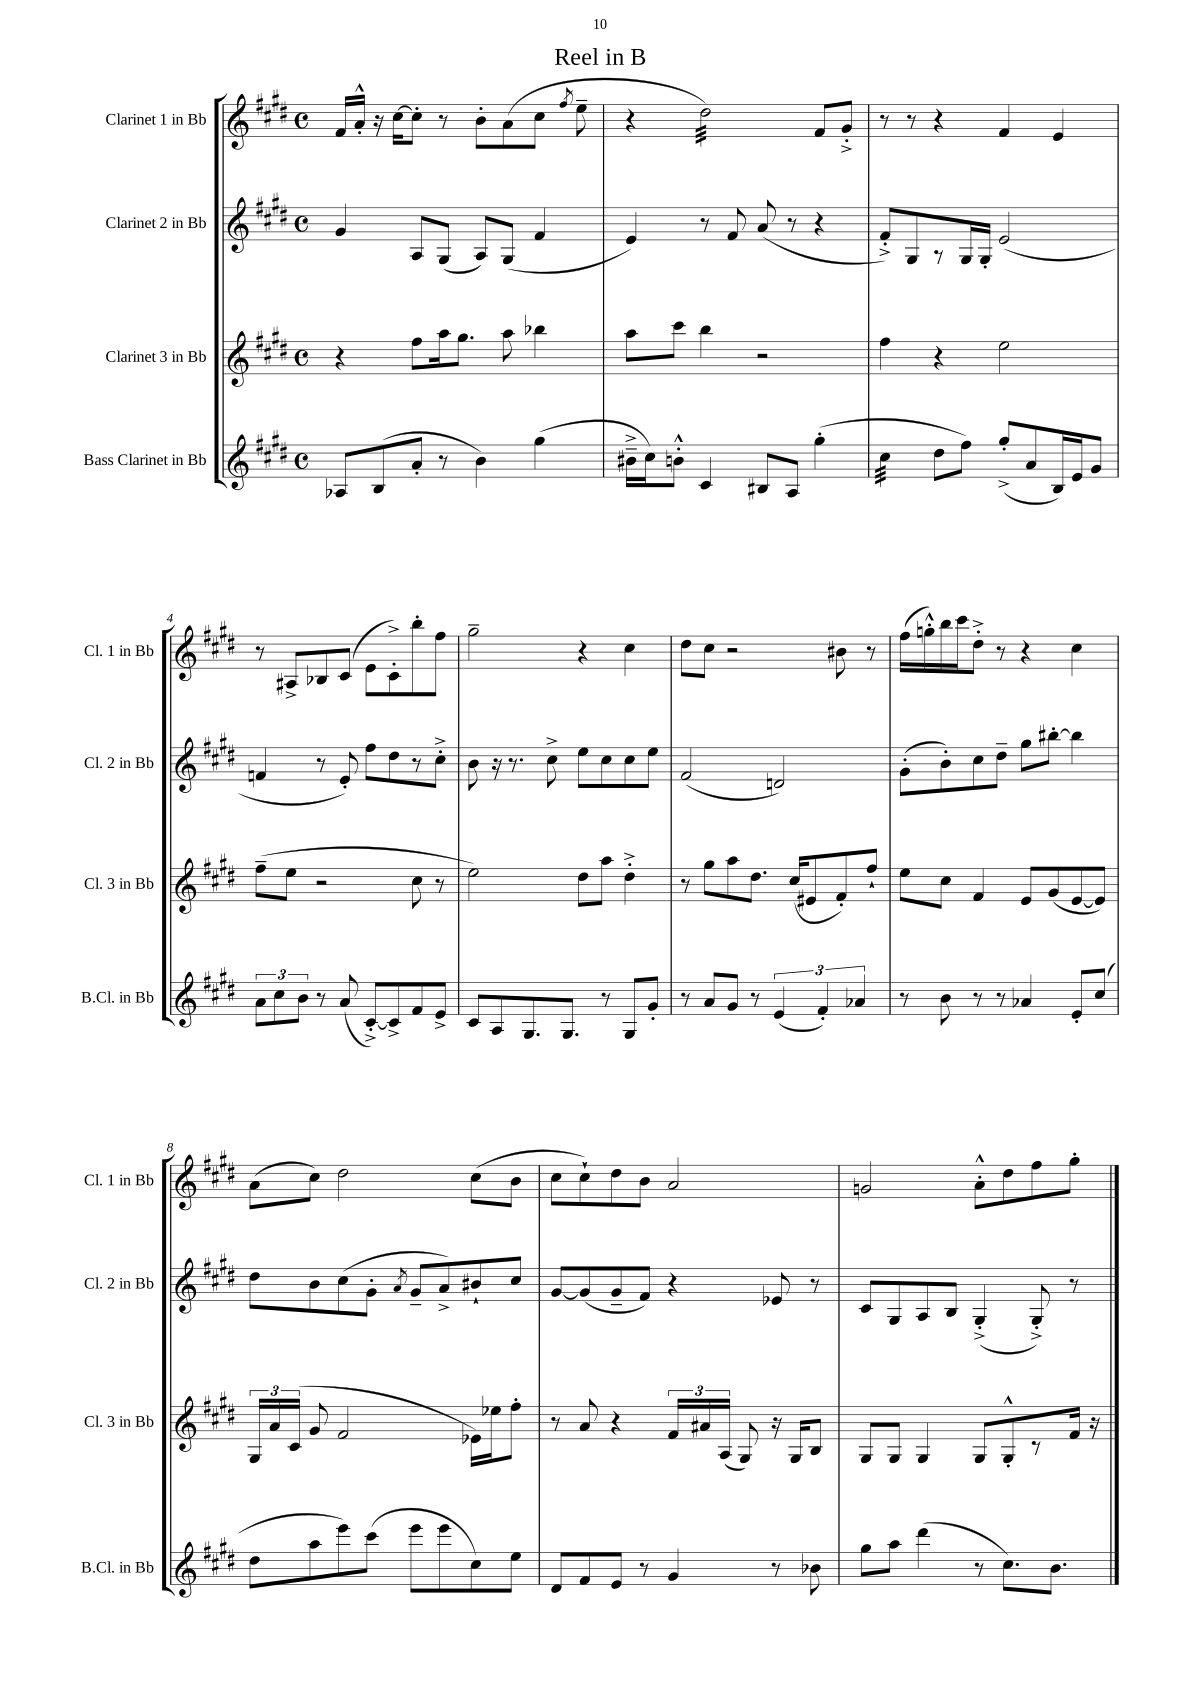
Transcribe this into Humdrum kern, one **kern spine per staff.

**kern	**kern	**kern	**kern
*staff4	*staff3	*staff2	*staff1
*clefG2	*clefG2	*clefG2	*clefG2
*k[f#c#g#d#]	*k[f#c#g#d#]	*k[f#c#g#d#]	*k[f#c#g#d#]
*M4/4	*M4/4	*M4/4	*M4/4
*met(c)	*met(c)	*met(c)	*met(c)
8A-	4r	4g#	16f#
.	.	.	16a'^^
(8B	.	.	16r
.	.	.	[16cc#
8a'	8ff#	8A	8cc#']
8r	16aa	(8G#	8r
.	8.gg#	.	.
4b)	.	8A)	8b'
.	8aa	(8G#	(8a
(4gg#	4bb-	4f#	8cc#
.	.	.	8qff#
.	.	.	8ee~
=	=	=	=
16b#~^	8aa	4e)	4r
16cc#)	.	.	.
8b'^^	8ccc#	.	.
4c#	4bb	8r	2dd#)
.	.	8f#	.
8B#	2r	(8a	.
8A	.	8r	.
(4gg#'	.	4r	8f#
.	.	.	8g#'^
=	=	=	=
4cc#	4ff#	8f#'^)	8r
.	.	8G#	8r
8dd#	4r	8r	4r
8ff#)	.	16G#	.
.	.	16G#'	.
(8gg#'^	2ee	(2e	4f#
8a	.	.	.
16B)	.	.	4e
16e	.	.	.
8g#	.	.	.
=	=	=	=
12a	(8ff#~	4f	8r
12cc#	.	.	.
.	8ee	.	8A#^
12b	.	.	.
8r	2r	8r	8B-
(8a	.	8e')	(8c#
[8c#'^)	.	8ff#	8e
8c#^]	.	8dd#	8c#'^)
8f#	8cc#	8r	8bb'
8e^	8r	8cc#'^	8ff#
=	=	=	=
8c#	2ee)	8b	2gg#~
8A	.	16r	.
.	.	8.r	.
8.G#	.	.	.
.	.	8cc#^	.
8.G#	.	.	.
.	8dd#	8ee	4r
8r	8aa	8cc#	.
8G#	4dd#'^	8cc#	4cc#
8g#'	.	8ee	.
=	=	=	=
8r	8r	(2f#	8dd#
8a	8gg#	.	8cc#
8g#	8aa	.	2r
8r	8.dd#	.	.
(6e	.	2d)	.
.	(16cc#	.	.
.	8e#	.	.
6f#')	.	.	.
.	8f#')	.	8b#
6a-	.	.	.
.	8ff#`	.	8r
=	=	=	=
8r	8ee	(8g#'	(16ff#
.	.	.	16gg'^^)
8b	8cc#	8b')	16bb
.	.	.	16ccc#
8r	4f#	8cc#	8dd#'^
8r	.	8dd#~	8r
4a-	8e	8gg#	4r
.	(8g#	[8bb#'	.
8e'	[8e	4bb#]	4cc#
(8cc#	8e])	.	.
=	=	=	=
8dd#	24G#	8dd#	(8a
.	24a	.	.
.	(24c#	.	.
8aa	8g#	8b	8cc#)
8eee)	2f#	(8cc#	2dd#
(8ccc#	.	8g#'	.
.	.	8qa	.
8eee	.	8g#~	.
8eee	.	8a^)	.
8cc#)	16e-)	8b#`	(8cc#
.	16ee-	.	.
8ee	8ff#'	8cc#	8b
=	=	=	=
8d#	8r	[8g#	8cc#
8f#	8a	(8g#]	8cc#`)
8e	4r	8g#~	8dd#
8r	.	8f#)	8b
4g#	24f#	4r	2a
.	24a#	.	.
.	(24A	.	.
.	8G#)	.	.
8r	16r	8e-	.
.	16G#	.	.
8b-	8B	8r	.
=	=	=	=
8gg#	8G#	8c#	2g
8aa	8G#	8G#	.
(4ddd#	4G#	8A	.
.	.	8B	.
8r	8G#	(4G#'^	8a'^^
8.cc#)	8G#'^^	.	8dd#
.	8r	8G#'^)	8ff#
8.b	.	.	.
.	16f#	8r	8gg#'
.	16r	.	.
==	==	==	==
*-	*-	*-	*-
